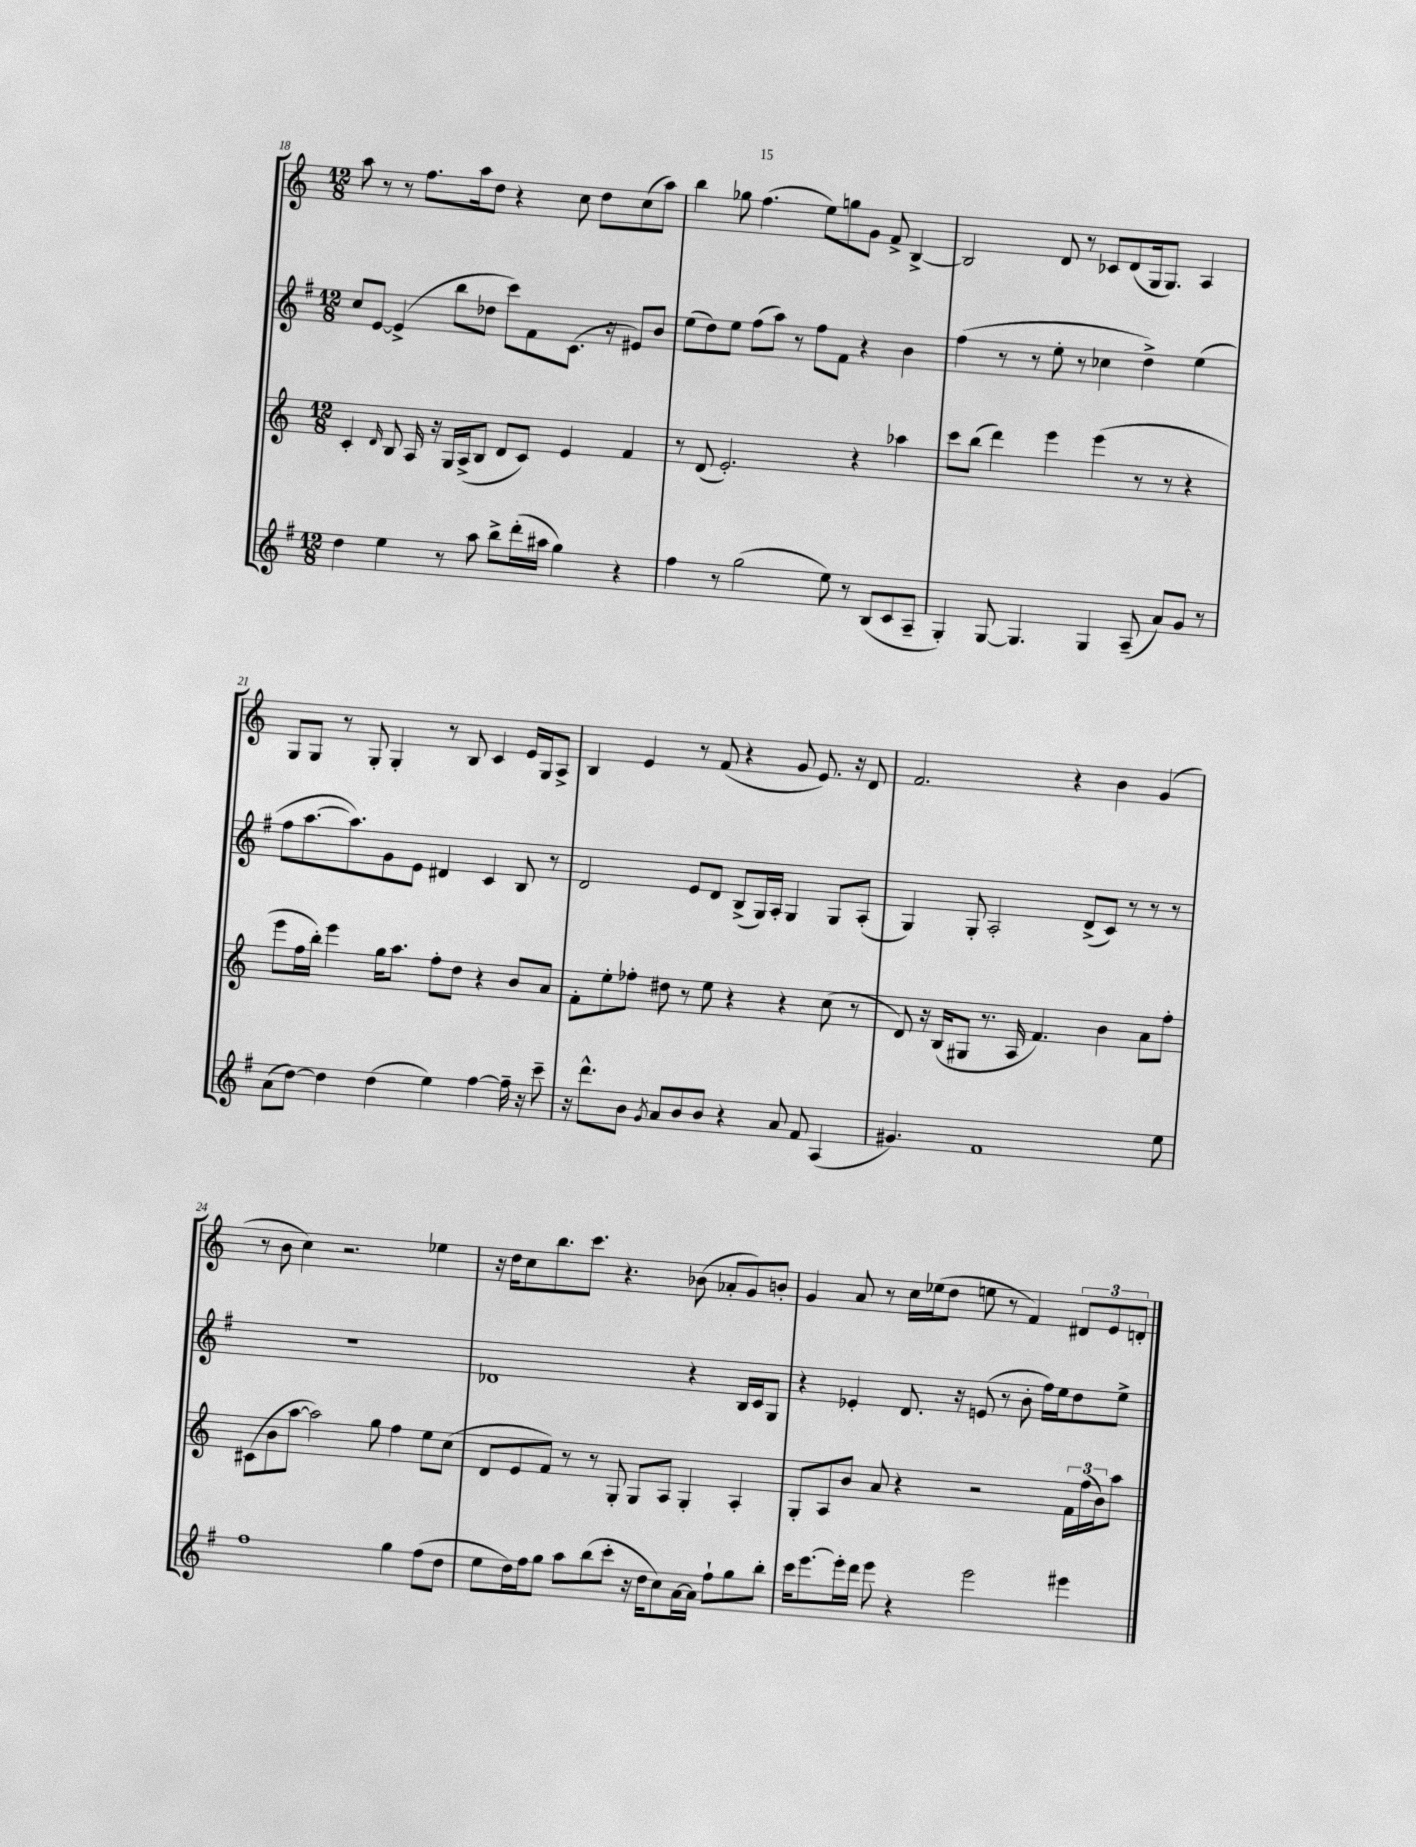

**kern	**kern	**kern	**kern
*staff4	*staff3	*staff2	*staff1
*clefG2	*clefG2	*clefG2	*clefG2
*k[f#]	*k[]	*k[f#]	*k[]
*M12/8	*M12/8	*M12/8	*M12/8
4dd	4c'	8cc	8aa
.	.	[8e	8r
.	16qqd	.	.
4ee	8B	(4e^]	8r
.	16A	.	8.ff
.	16r	.	.
8r	16G	8bb	.
.	(16A^	.	16aa
8aa	8B	8dd-	8dd
8bb^	8d	8ccc)	4r
(16ddd'	8c)	8f#	.
16aa#	.	.	.
4gg)	4e	(8.c	8cc
.	.	.	8dd
.	.	16r	.
4r	4f	8e#)	(8cc
.	.	8b	8aa)
=	=	=	=
4ff#	8r	(8ee	4bb
.	(8d	8dd)	.
8r	2.e')	8ee	8gg-
(2gg	.	(8ff#	(4.ff
.	.	8aa)	.
.	.	8r	.
.	.	8ff#	8ee)
8ee)	.	8f#	8gg
8r	4r	4r	8g
(8B	.	.	8f^
8c	4aa-	4b	[4B^
8A~	.	.	.
=	=	=	=
4G')	8ccc	(4ff#	2B]
.	(8bb	.	.
[8G	4ddd)	8r	.
4.G]	.	8r	.
.	4eee	8ee'	8d
.	.	8r	8r
4G	(4eee	4cc-	8c-
.	.	.	(8d
(8A~	8r	4dd^)	16G
.	.	.	8.G)
8a)	8r	.	.
8g	4r	(4ee	4A
8r	.	.	.
=	=	=	=
(8a	8eee	8ff#	8G
[8dd)	16ff	[8.aa	8G
.	16bb')	.	.
4dd]	4eee	.	8r
.	.	8.aa])	.
.	.	.	8G'
(4dd	16gg	8g	4G'
.	8.aa	.	.
.	.	8e	.
4ee)	8ff'	4d#	8r
.	8dd	.	8B
[4ff#	4r	4c	4c
16ff#~]	8b	8B	16e
16r	.	.	16G
8ccc~	8a	8r	8A^
=	=	=	=
16r	8f'	2d	4B
8.ddd^^	.	.	.
.	8ee'	.	.
8b	8ff-'	.	4e
8qg	.	.	.
8a	8dd#	.	.
8b	8r	8e	8r
8b	8ee	8d	(8f
4r	4r	(8B^	4r
.	.	16G)	.
.	.	16A'	.
8a	4r	4G	8g
8f#	.	.	8.e)
(4A	(8cc	8G	.
.	.	.	16r
.	8r	(8A'	8d
=	=	=	=
4.g#)	8d)	4G)	2.f
.	16r	.	.
.	(16B	.	.
.	8G#	8G'	.
1f#	8.r	2A'	.
.	16A	.	.
.	4.f)	.	.
.	.	.	4r
.	.	(8d^	.
.	4b	8c)	4b
.	.	8r	.
.	8a	8r	(4g
8ee	8ff'	8r	.
=	=	=	=
1ff#	(8c#	1.r	8r
.	8b	.	8b
.	[8aa	.	4cc)
.	2aa])	.	.
.	.	.	2.r
.	8gg	.	.
4gg	4ff	.	.
(8ff#	8ee	.	4ee-
8dd	(8cc	.	.
=	=	=	=
8ee	8d	1d-	16r
.	.	.	16dd
16dd)	8e	.	8cc
16ff#	.	.	.
8gg	8f)	.	8.bb
8aa	8r	.	.
.	.	.	8.ccc
(8bb	8r	.	.
8ccc'	8G'	.	4.r
16r	8G	.	.
16dd	.	.	.
8cc)	8A	.	.
[16a	4G'	4r	(8b-
16a]	.	.	.
8ff#`	.	.	8a-'
8gg	4A'	16B	8g)
.	.	16c	.
8bb'	.	8G	8b'
=	=	=	=
16ccc	8G'	4r	4g
[8.eee	.	.	.
.	8A	.	.
16eee']	8b	4e-'	8a
16ddd	.	.	.
8eee	8a	.	8r
4r	4r	8.d	16cc
.	.	.	(16ee-
.	.	.	8dd
.	.	16r	.
2eee	2r	(8e	8ee
.	.	8r	8r
.	.	8b'	4f)
.	.	16ff#)	.
.	.	16ee	.
4eee#	24f	8dd	12d#
.	(24ff	.	.
.	24b)	.	12e
.	8aa	8ee^	.
.	.	.	12d'
==	==	==	==
*-	*-	*-	*-
